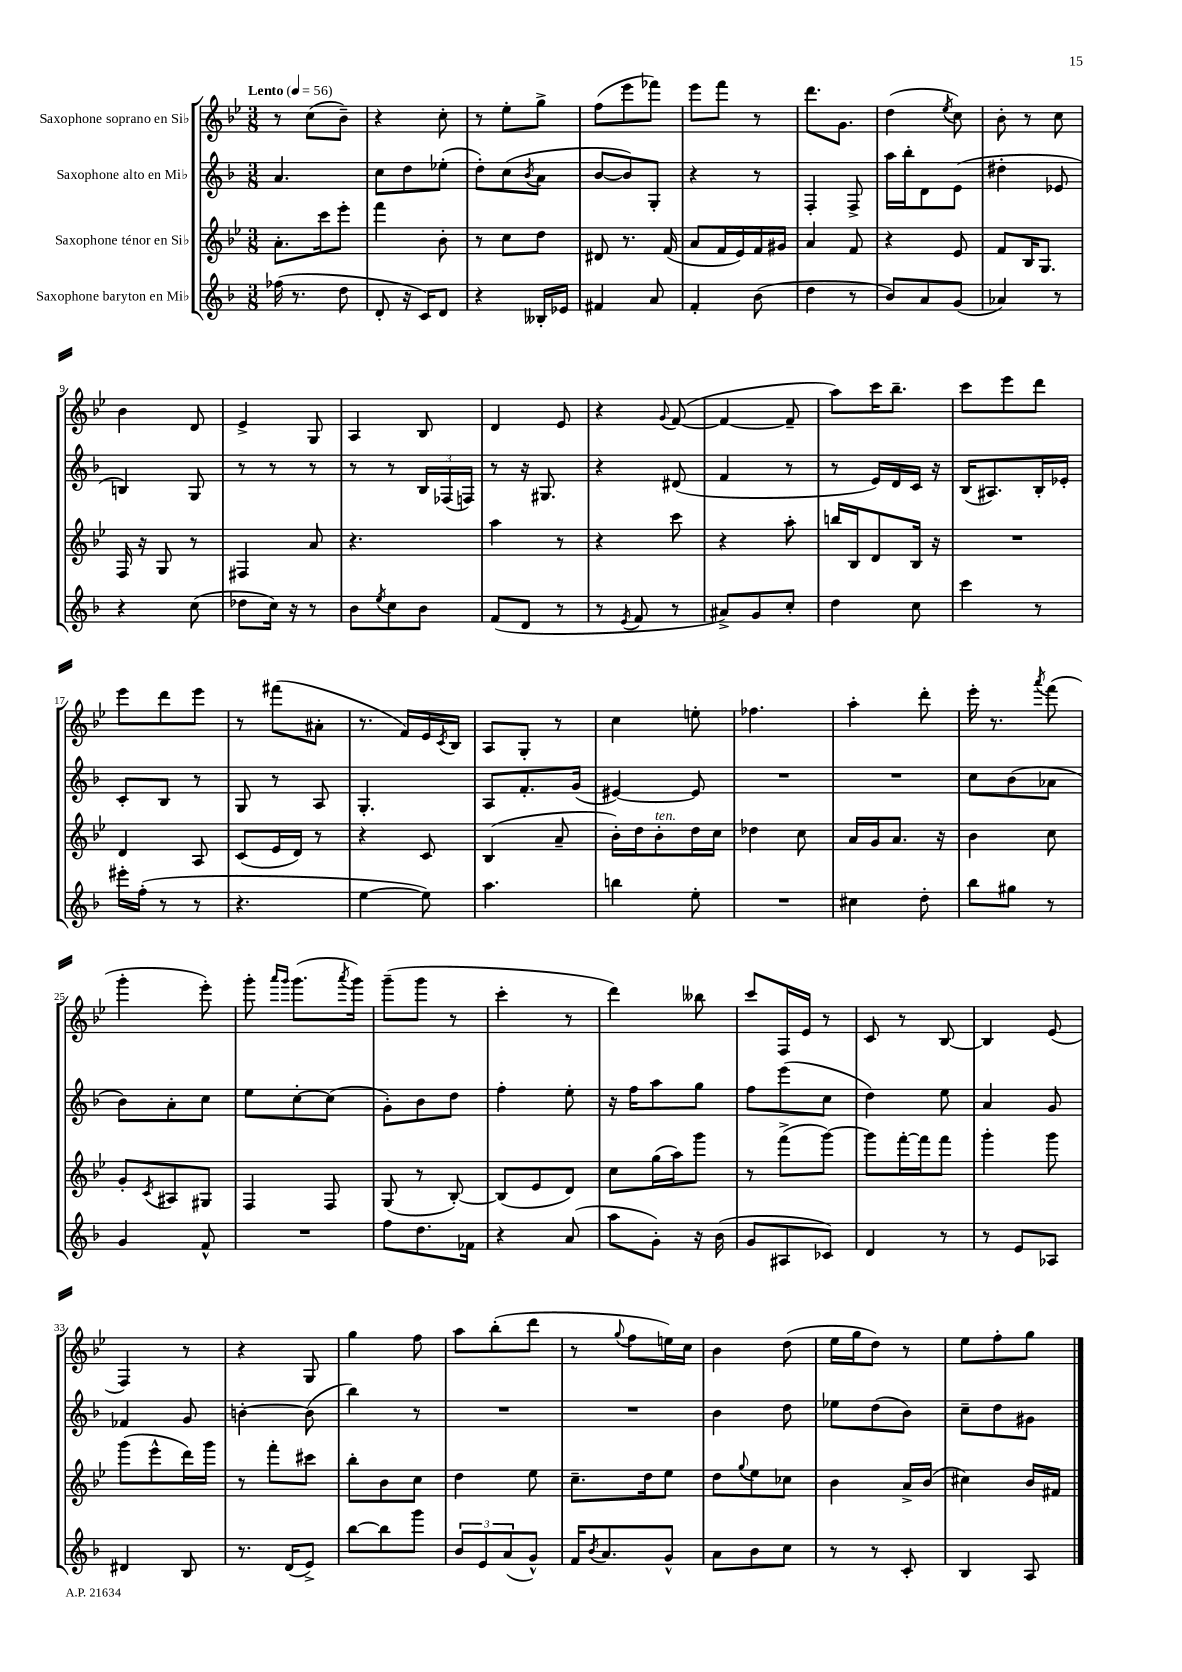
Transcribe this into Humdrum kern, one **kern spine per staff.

**kern	**kern	**kern	**kern
*part4	*part3	*part2	*part1
*staff4	*staff3	*staff2	*staff1
*I"Saxophone baryton en Mi♭	*I"Saxophone ténor en Si♭	*I"Saxophone alto en Mi♭	*I"Saxophone soprano en Si♭
*clefG2	*clefG2	*clefG2	*clefG2
*k[b-]	*k[b-e-]	*k[b-]	*k[b-e-]
*M3/8	*M3/8	*M3/8	*M3/8
*MM56	*MM56	*MM56	*MM56
=1	=1	=1	=1
!	!	!	!LO:TX:a:B:t=Lento
(16ff-X\	8.a'\L	4.a/	8r
8.r	.	.	.
.	.	.	(8cc\L
.	16ccc\k	.	.
8dd\	8eee-'\J	.	8b-~\J)
=2	=2	=2	=2
8d'/	4fff\	8cc\L	4r
16r	.	8dd\	.
16c/KL)	.	.	.
8d/J	8b-'\	(8ee-X'\J	8cc'\
=3	=3	=3	=3
4r	8r	8dd'\L)	8r
.	8cc\L	(8cc\	8ee-'\L
.	.	8qb-/	.
16B--X'/LL	8dd\J	8a\J	8gg^\J
16e-X/JJ	.	.	.
=4	=4	=4	=4
4f#X/	8d#X/	[8b-/L	(8ff\L
.	8.r	8b-/])	8eee-\
8a/	.	8G'/J	8fff-X\J)
.	(16f/	.	.
=5	=5	=5	=5
4f'/	8a/L	4r	8eee-\L
.	16f/L	.	8fff\J
.	16e-/)	.	.
(8b-\	16f/	8r	8r
.	16g#X/JJ	.	.
=6	=6	=6	=6
4dd\	4a/	4F'/	8.ddd\L
.	.	.	8.g\J
8r	8f/	8F^/	.
=7	=7	=7	=7
8b-/L)	4r	16aa\LL	(4dd\
.	.	16bb-'\J	.
8a/	.	8d\	.
.	.	.	8qee-/
(8g/J	8e-/	(8e\J	8cc\)
=8	=8	=8	=8
4a-X/)	8f/L	4dd#X'\	8b-'\
.	16B-/K	.	8r
.	8.G/J	.	.
8r	.	8e-X/	8cc\
!!LO:LB:g=z
=9	=9	=9	=9
4r	16F/	4Bn/)	4b-\
.	16r	.	.
.	8G/	.	.
(8cc\	8r	8G/	8d/
=10	=10	=10	=10
8dd-X\L	4F#X/	8r	4e-^/
16cc\Jk)	.	8r	.
16r	.	.	.
8r	8a/	8r	8G/
=11	=11	=11	=11
8b-\L	4.r	8r	4A/
8qee/	.	.	.
8cc\	.	8r	.
8b-\J	.	24B-/LL	8B-/
.	.	(24F-X/	.
.	.	24Fn/JJ)	.
=12	=12	=12	=12
(8f/L	4aa\	8r	4d/
8d/J	.	16r	.
.	.	8.G#X/	.
8r	8r	.	8e-/
=13	=13	=13	=13
8r	4r	4r	4r
8qe/	.	.	.
8f/	.	.	.
.	.	.	8qqg/
8r	8ccc\	(8d#X/	([8f/
=14	=14	=14	=14
8a#X^/L)	4r	4f/	4f/_
8g/	.	.	.
8cc'/J	8aa'\	8r	8f~/]
=15	=15	=15	=15
4dd\	16bbn/LL	8r	8aa\L)
.	16B-/J	.	.
.	8d/	16e/LL)	16ccc\K
.	.	16d/	8.bb-~\J
8cc\	16B-/Jk	16c/JJ	.
.	16r	16r	.
=16	=16	=16	=16
4ccc\	4.r	(16B-/KL	8ccc\L
.	.	8.A#X/)	.
.	.	.	8eee-\
8r	.	16B-'/L	8ddd\J
.	.	16e-X'/JJ	.
!!LO:LB:g=z
=17	=17	=17	=17
16eee#X'\LL	4d/	8c'/L	8eee-\L
(16ff'\JJ	.	.	.
8r	.	8B-/J	8ddd\
8r	8A/	8r	8eee-\J
=18	=18	=18	=18
4.r	(8c/L	8G/	8r
.	16e-/L	8r	(8fff#X\L
.	16d/JJ)	.	.
.	8r	8A/	8a#X'\J
=19	=19	=19	=19
[4ee\	4r	4.G'/	8.r
.	.	.	16f/LL)
8ee\])	8c/	.	16e-/
.	.	.	8qc/
.	.	.	16B-/JJ
=20	=20	=20	=20
4.aa\	(4B-/	8A/L	8A/L
.	.	8.f'/	8G'/J
.	8a~/	.	8r
.	.	(16g/Jk	.
=21	=21	=21	=21
4bbn\	16b-'\LL)	[4e#X/)	4cc\
.	16dd\J	.	.
!	!LO:TX:a:i:t=ten.	!	!
.	8b-'\	.	.
8ee'\	16dd\L	8e#/]	8een'\
.	16cc\JJ	.	.
=22	=22	=22	=22
4.r	4dd-X\	4.r	4.ff-X\
.	8cc\	.	.
=23	=23	=23	=23
4cc#X\	16a/LL	4.r	4aa'\
.	16g/J	.	.
.	8.a/J	.	.
8dd'\	.	.	8ddd'\
.	16r	.	.
=24	=24	=24	=24
8bb-\L	4b-\	8cc\L	16eee-'\
.	.	.	8.r
8gg#X\J	.	(8b-\	.
.	.	.	8qaaa/
8r	8cc\	8a-X\J	(8fff\
!!LO:LB:g=z
=25	=25	=25	=25
4g/	8g'/L	8b-\L)	4ggg'\
.	8qc/	.	.
.	8A#X/	8a'\	.
8f^^/	8G#X/J	8cc\J	8eee-'\)
=26	=26	=26	=26
4.r	4F/	8ee\L	8ggg'\
.	.	.	16qqaaa/LL
.	.	.	16qqggg/JJ
.	.	[8cc'\	(8.ggg\L
.	8F/	(8cc\J]	.
.	.	.	8qaaa/
.	.	.	16ggg\Jk)
=27	=27	=27	=27
8ff\L	(8G/	8g'\L)	(8ggg~\L
8.dd\	8r	8b-\	8ggg\J
.	[8B-'/)	8dd\J	8r
16f-X\Jk	.	.	.
=28	=28	=28	=28
4r	(8B-/L]	4ff'\	4ccc'\
.	8e-/	.	.
(8a/	8d/J)	8ee'\	8r
=29	=29	=29	=29
8aa\L	8cc\L	16r	4ddd\)
.	.	16ff\KL	.
8g'\J)	(16gg\L	8aa\	.
.	16aa\J)	.	.
16r	8ggg\J	8gg\J	8bb--X\
(16b-\	.	.	.
=30	=30	=30	=30
8g/L	8r	8ff\L	8ccc/L
8A#X/	(8fff^\L	(8eee\	16F/L
.	.	.	16e-/JJ
8c-X/J)	[8ggg\J)	8cc\J	8r
=31	=31	=31	=31
4d/	8ggg\L]	4dd\)	8c/
.	[16fff'\L	.	8r
.	16fff\J]	.	.
8r	8fff\J	8ee\	[8B-/
=32	=32	=32	=32
8r	4ggg'\	4a/	4B-/]
8e/L	.	.	.
8A-X/J	8ggg\	8g/	(8e-/
!!LO:LB:g=z
=33	=33	=33	=33
4d#X/	(8ggg\L	4f-X/	4F/)
.	8eee-^^\	.	.
8B-/	16ddd\L)	8g/	8r
.	16ggg\JJ	.	.
=34	=34	=34	=34
8.r	8r	[4bn'\	4r
.	8fff'\L	.	.
(16d/KL	.	.	.
8e^/J)	8ccc#X\J	(8b\]	8G/
=35	=35	=35	=35
[8bb-\L	8bb-'\L	4bb-\)	4gg\
8bb-\]	8b-\	.	.
8ggg\J	8cc\J	8r	8ff\
=36	=36	=36	=36
12b-/L	4dd\	4.r	8aa\L
12e/	.	.	.
.	.	.	(8bb-'\
(12a/	.	.	.
8g^^/J)	8ee-\	.	8ddd\J
=37	=37	=37	=37
16f/KL	8.cc~\L	4.r	8r
8qb-/	.	.	.
8.a/	.	.	.
.	.	.	8qqgg/
.	.	.	8ff\L
.	16dd\k	.	.
8g^^/J	8ee-\J	.	16een\L)
.	.	.	16cc\JJ
=38	=38	=38	=38
8a\L	8dd\L	4b-\	4b-\
.	8qqgg/	.	.
8b-\	8ee-\	.	.
8cc\J	8cc-X\J	8dd\	(8dd\
=39	=39	=39	=39
8r	4b-\	8ee-X\L	16ee-\LL
.	.	.	16gg\J
8r	.	(8dd\	8dd\J)
8c'/	16a^/LL	8b-\J)	8r
.	(16b-/JJ	.	.
=40	=40	=40	=40
4B-/	4cc#X\)	8cc~\L	8ee-\L
.	.	8dd\	8ff'\
8A/	16b-/LL	8g#X\J	8gg\J
.	16f#X/JJ	.	.
==	==	==	==
*-	*-	*-	*-
